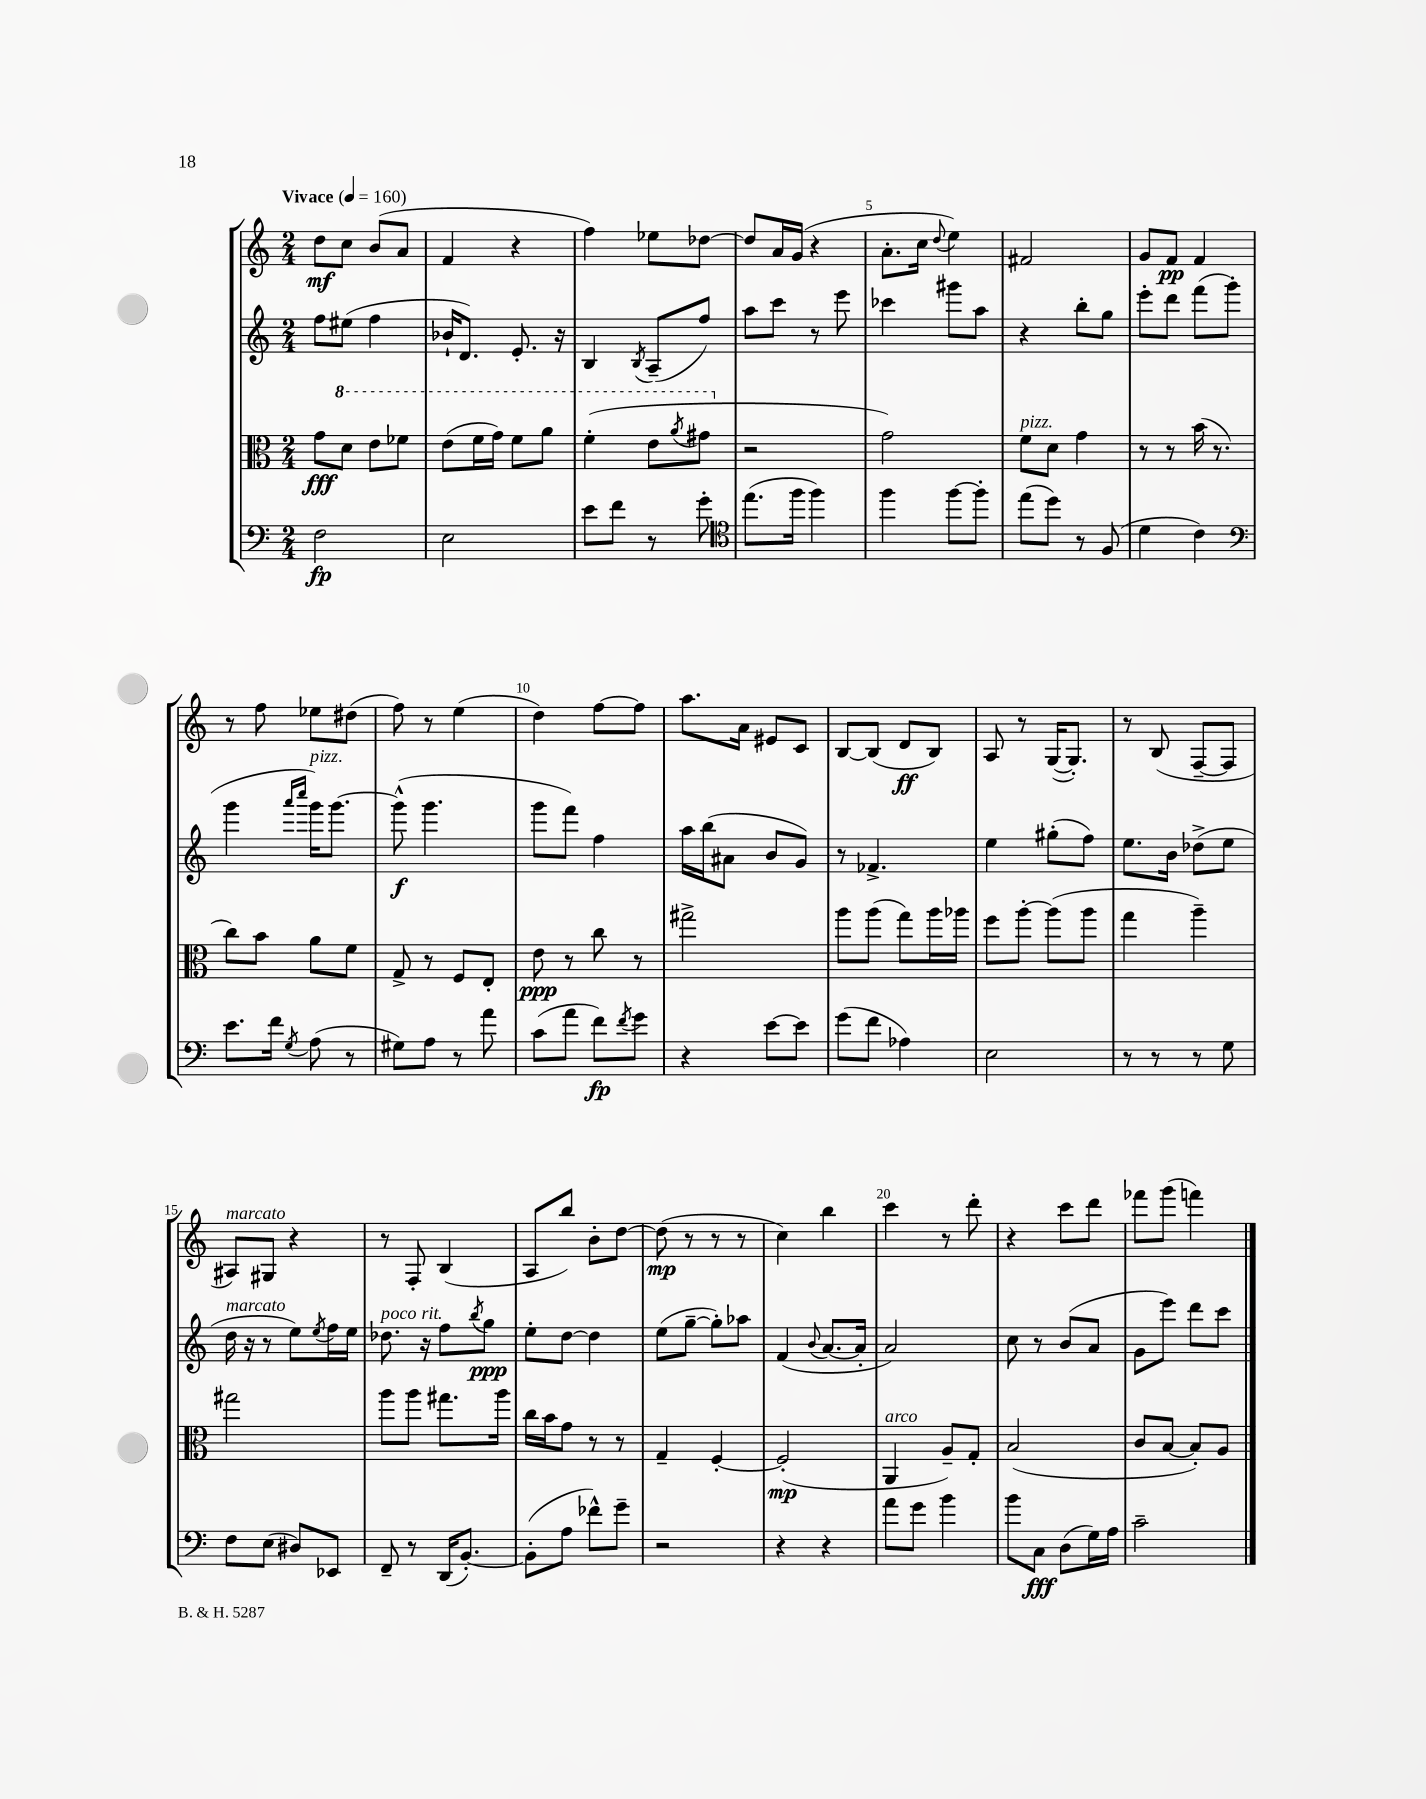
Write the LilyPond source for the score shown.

<<
\new StaffGroup <<
\new Staff = "s0" {
    \clef treble \key c \major \numericTimeSignature \time 2/4 \tempo "Vivace" 4 = 160
    d''8\mf c''8 b'8( a'8 |
    f'4 r4 |
    f''4) ees''8 des''8~ |
    des''8 a'16 g'16( r4 |
    a'8.-. c''16 \appoggiatura { d''8 } e''4) |
    fis'2 |
    g'8 f'8\pp f'4 |
    r8 f''8 ees''8 dis''8( |
    f''8) r8 e''4( |
    d''4) f''8~ f''8 |
    a''8. a'16 eis'8 c'8 |
    b8~ b8( d'8\ff b8) |
    a8 r8 g16~( g8.-.) |
    r8 b8( f8~-- f8 |
    ais8^\markup { \italic "marcato" }) gis8 r4 |
    r8 f8-. b4( |
    a8 b''8) b'8-. d''8~ |
    d''8\mp( r8 r8 r8 |
    c''4) b''4 |
    c'''4 r8 d'''8-. |
    r4 c'''8 d'''8 |
    fes'''8 g'''8( f'''4) \bar "|." |
}
\new Staff = "s1" {
    \clef treble \key c \major \numericTimeSignature \time 2/4
    f''8 eis''8( f''4 |
    bes'16-! d'8.) e'8.-. r16 |
    b4 \acciaccatura { b8 } a8--( f''8) |
    a''8 c'''8 r8 e'''8 |
    ces'''4 gis'''8 a''8 |
    r4 b''8-. g''8 |
    e'''8-. d'''8 f'''8( g'''8-. |
    g'''4 \grace { a'''16 c''''16 } g'''16^\markup { \italic "pizz." }) g'''8.~ |
    g'''8-^\f( g'''4. |
    g'''8 f'''8) f''4 |
    a''16 b''16( ais'8 b'8 g'8) |
    r8 fes'4.-> |
    e''4 gis''8-.( f''8) |
    e''8. b'16 des''8->( e''8 |
    d''16^\markup { \italic "marcato" } r16 r8 e''8) \acciaccatura { e''8 } f''16 e''16 |
    des''8.^\markup { \italic "poco rit." } r16 f''8 \acciaccatura { b''8 } g''8\ppp |
    e''8-. d''8~ d''4 |
    e''8( g''8~-- g''8-.) aes''8 |
    f'4( \appoggiatura { b'8 } a'8.~ a'16-. |
    a'2) |
    c''8 r8 b'8( a'8 |
    g'8 e'''8) d'''8 c'''8 \bar "|." |
}
\new Staff = "s2" {
    \clef alto \key c \major \numericTimeSignature \time 2/4
    g'8\fff \ottava #1 d''8 e''8 fes''8 |
    e''8( f''16 g''16) f''8 a''8 |
    f''4-.( e''8 \acciaccatura { a''8 } gis''8 \ottava #0 |
    r2 |
    g'2) |
    f'8^\markup { \italic "pizz." } d'8 g'4 |
    r8 r8 b'16( r8. |
    c''8) b'8 a'8 f'8 |
    g8-> r8 f8 e8-. |
    e'8\ppp r8 c''8 r8 |
    gis''2-> |
    a''8 a''8( g''8) a''16 aes''16 |
    f''8 a''8~-. a''8( a''8 |
    g''4 a''4--) |
    gis''2 |
    a''8 a''8 gis''8. a''16 |
    c''16 b'16 g'8 r8 r8 |
    g4-- f4~-. |
    f2-.\mp( |
    a,4^\markup { \italic "arco" } a8--) g8-. |
    b2( |
    c'8 b8~ b8-.) a8 \bar "|." |
}
\new Staff = "s3" {
    \clef bass \key c \major \numericTimeSignature \time 2/4
    f2\fp |
    e2 |
    e'8 f'8 r8 g'8-. |
    \clef tenor e''8.( f''16 f''4) |
    f''4 f''8~ f''8-. |
    e''8( d''8) r8 f8( |
    d'4 c'4) |
    \clef bass e'8. f'16 \acciaccatura { g8 } a8( r8 |
    gis8) a8 r8 a'8 |
    c'8( a'8 f'8\fp) \acciaccatura { f'8 } g'8 |
    r4 e'8~ e'8 |
    g'8( f'8 aes4) |
    e2 |
    r8 r8 r8 g8 |
    f8 e8( dis8) ees,8 |
    f,8-- r8 d,16( b,8.~-.) |
    b,8-.( a8 fes'8-^) g'8-- |
    r2 |
    r4 r4 |
    a'8 g'8 b'4 |
    b'8 c8\fff d8( g16) a16 |
    c'2-- \bar "|." |
}
>>
>>
\layout { \context { \Score \override BarNumber.break-visibility = ##(#f #t #t) barNumberVisibility = #(every-nth-bar-number-visible 5) } }
